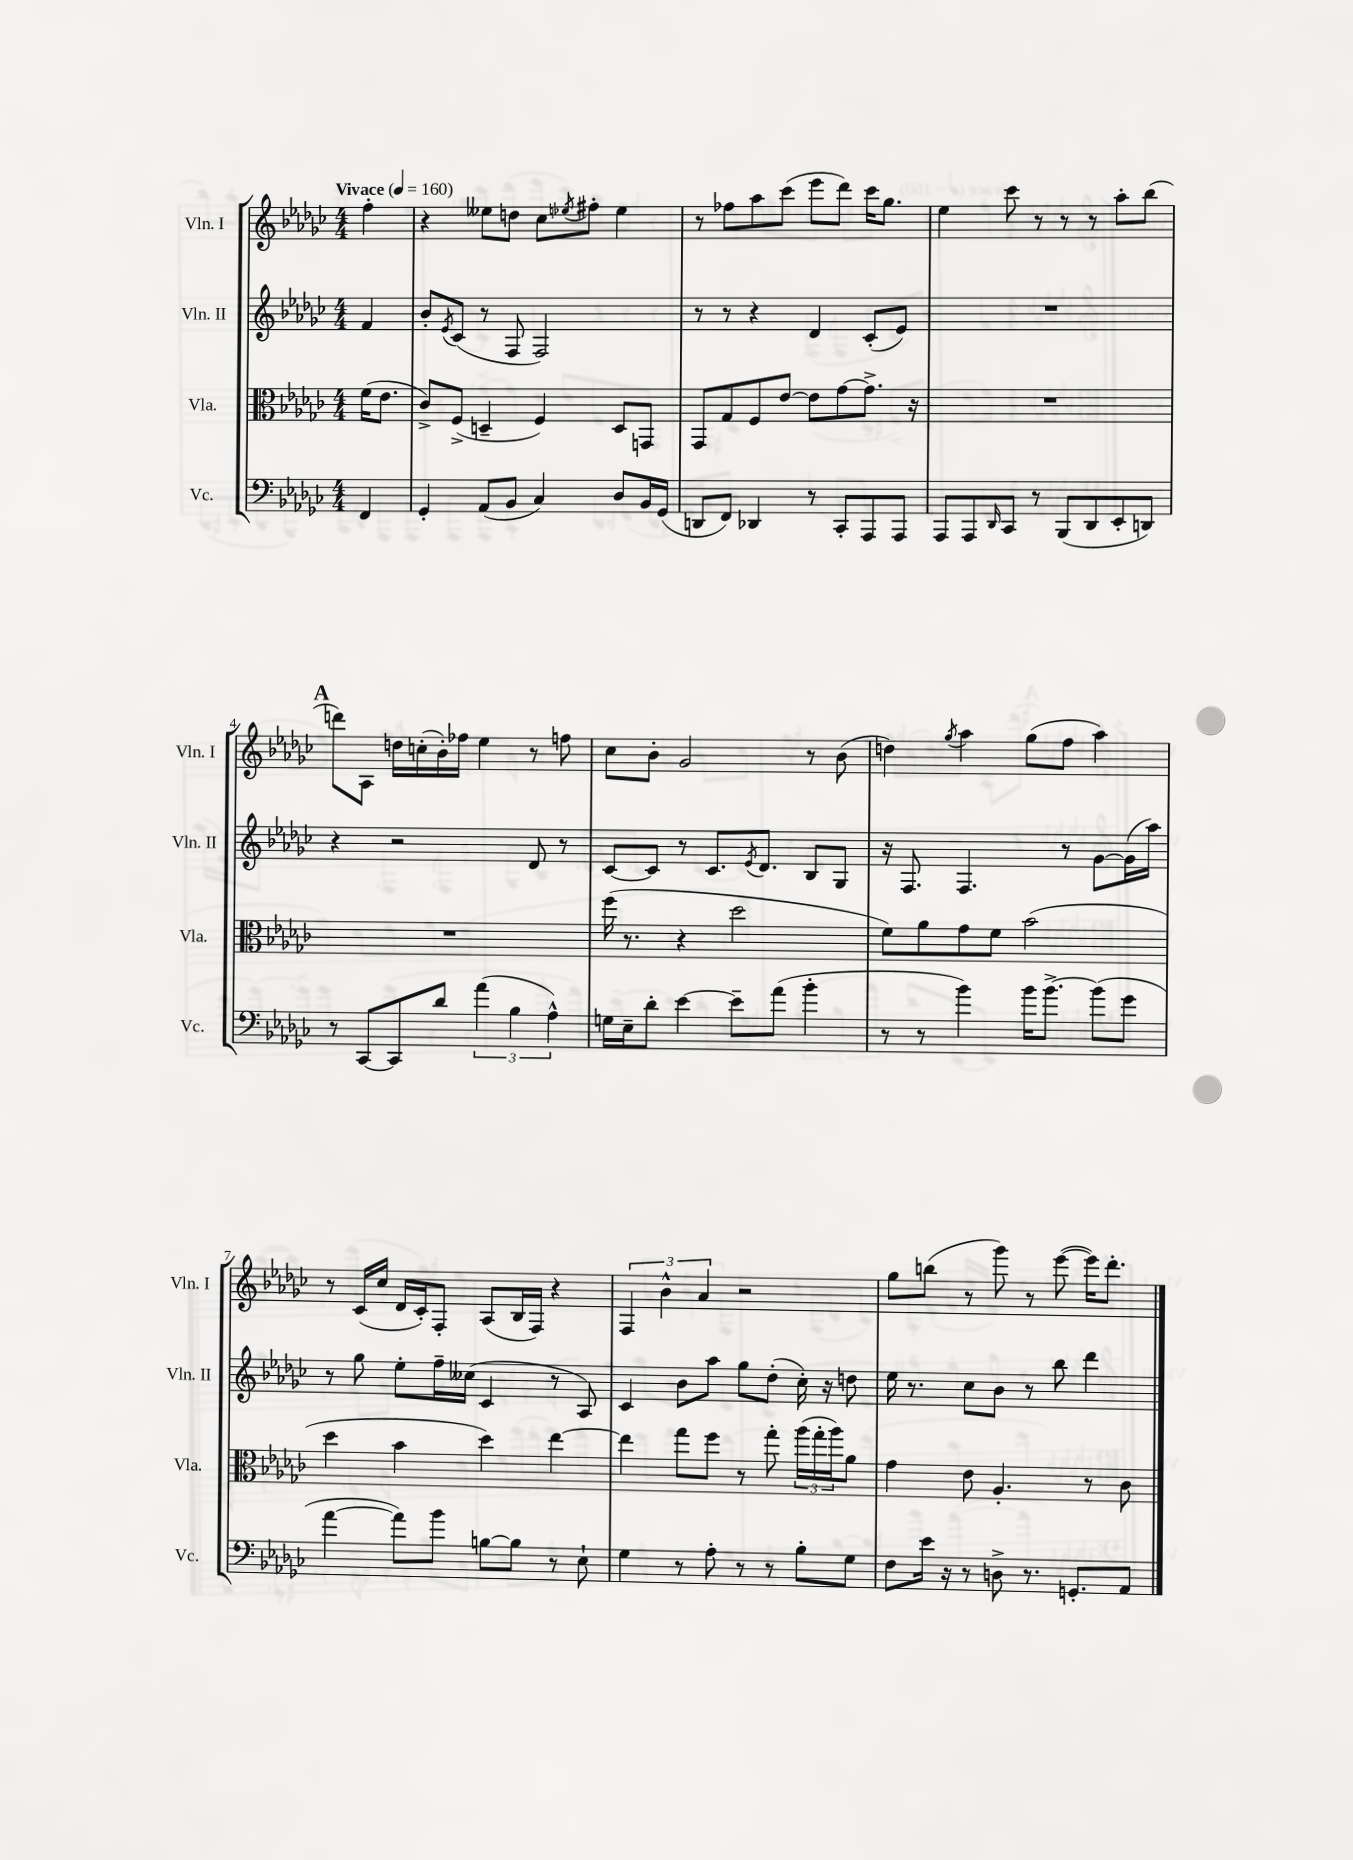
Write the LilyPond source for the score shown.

<<
\new StaffGroup <<
\new Staff = "s0" \with { instrumentName = "Vln. I" shortInstrumentName = "Vln. I" } {
    \clef treble \key ges \major \numericTimeSignature \time 4/4 \partial 4 \tempo "Vivace" 4 = 160
    f''4-. |
    r4 eeses''8 d''8 ces''8 \acciaccatura { ees''8 } fis''8-. ees''4 |
    r8 fes''8 aes''8 ces'''8( ees'''8 des'''8) ces'''16 ges''8. |
    ees''4 ces'''8 r8 r8 r8 aes''8-. bes''8( |
    \mark \markup { \bold "A" } d'''8) aes8 d''16 c''16-.( bes'16-.) fes''16 ees''4 r8 f''8 |
    ces''8 bes'8-. ges'2 r8 bes'8( |
    d''4) \acciaccatura { ges''8 } aes''4 ges''8( f''8 aes''4) |
    r8 ces'16( ces''16 des'16 ces'16-.) f8-. aes8( bes16 f16) r4 |
    \tuplet 3/2 { f4 bes'4-^ aes'4 } r2 |
    ges''8 b''8( r8 ges'''8) r8 ees'''8~( ees'''16) des'''8.-. \bar "|." |
}
\new Staff = "s1" \with { instrumentName = "Vln. II" shortInstrumentName = "Vln. II" } {
    \clef treble \key ges \major \numericTimeSignature \time 4/4 \partial 4
    f'4 |
    bes'8-. \acciaccatura { ees'8 } ces'8( r8 f8 f2) |
    r8 r8 r4 des'4 ces'8-.( ees'8) |
    R1 |
    \mark \markup { \bold "A" } r4 r2 des'8 r8 |
    ces'8~ ces'8 r8 ces'8. \acciaccatura { ees'8 } des'8. bes8 ges8 |
    r16 f8. f4. r8 ges'8~ ges'16( aes''16) |
    r8 ges''8 ees''8-. f''16-- ceses''16( ces'4 r8 aes8) |
    ces'4 bes'8 aes''8 ges''8 des''8-.( ces''16-.) r16 d''8 |
    ees''16 r8. ces''8 bes'8 r8 bes''8 des'''4 \bar "|." |
}
\new Staff = "s2" \with { instrumentName = "Vla." shortInstrumentName = "Vla." } {
    \clef alto \key ges \major \numericTimeSignature \time 4/4 \partial 4
    f'16( ees'8. |
    ces'8->) f8->( d4-- f4) d8 g,8 |
    ges,8 ges8 f8 ees'8~ ees'8 ges'8~ ges'8.-> r16 |
    R1 |
    \mark \markup { \bold "A" } R1 |
    f''16( r8. r4 des''2 |
    f'8) aes'8 ges'8 f'8 bes'2( |
    des''4 bes'4 des''4) ees''4~ |
    ees''4 ges''8 f''8 r8 ges''8-. \tuplet 3/2 { aes''16( ges''16-. aes''16) } aes'8 |
    ges'4 ees'8 aes4.-. r8 ces'8 \bar "|." |
}
\new Staff = "s3" \with { instrumentName = "Vc." shortInstrumentName = "Vc." } {
    \clef bass \key ges \major \numericTimeSignature \time 4/4 \partial 4
    f,4 |
    ges,4-. aes,8( bes,8 ces4) des8 bes,16 ges,16( |
    d,8 f,8) des,4 r8 ces,8-. aes,,8 aes,,8 |
    aes,,8 aes,,8 \grace { des,16 } ces,8 r8 bes,,8( des,8 ees,8-. d,8) |
    \mark \markup { \bold "A" } r8 ces,8~ ces,8 des'8 \tuplet 3/2 { aes'4( bes4 aes4-^) } |
    g16 ees16-- des'8-. ees'4~ ees'8-- aes'8( bes'4-. |
    r8 r8 bes'4) bes'16 bes'8.~-> bes'8( ges'8 |
    aes'4~ aes'8) bes'8 b8~ b8 r8 ees8-! |
    ges4 r8 aes8-. r8 r8 bes8-. ges8 |
    f8 ees'16 r16 r8 d8-> r8. g,8.-. aes,8 \bar "|." |
}
>>
>>
